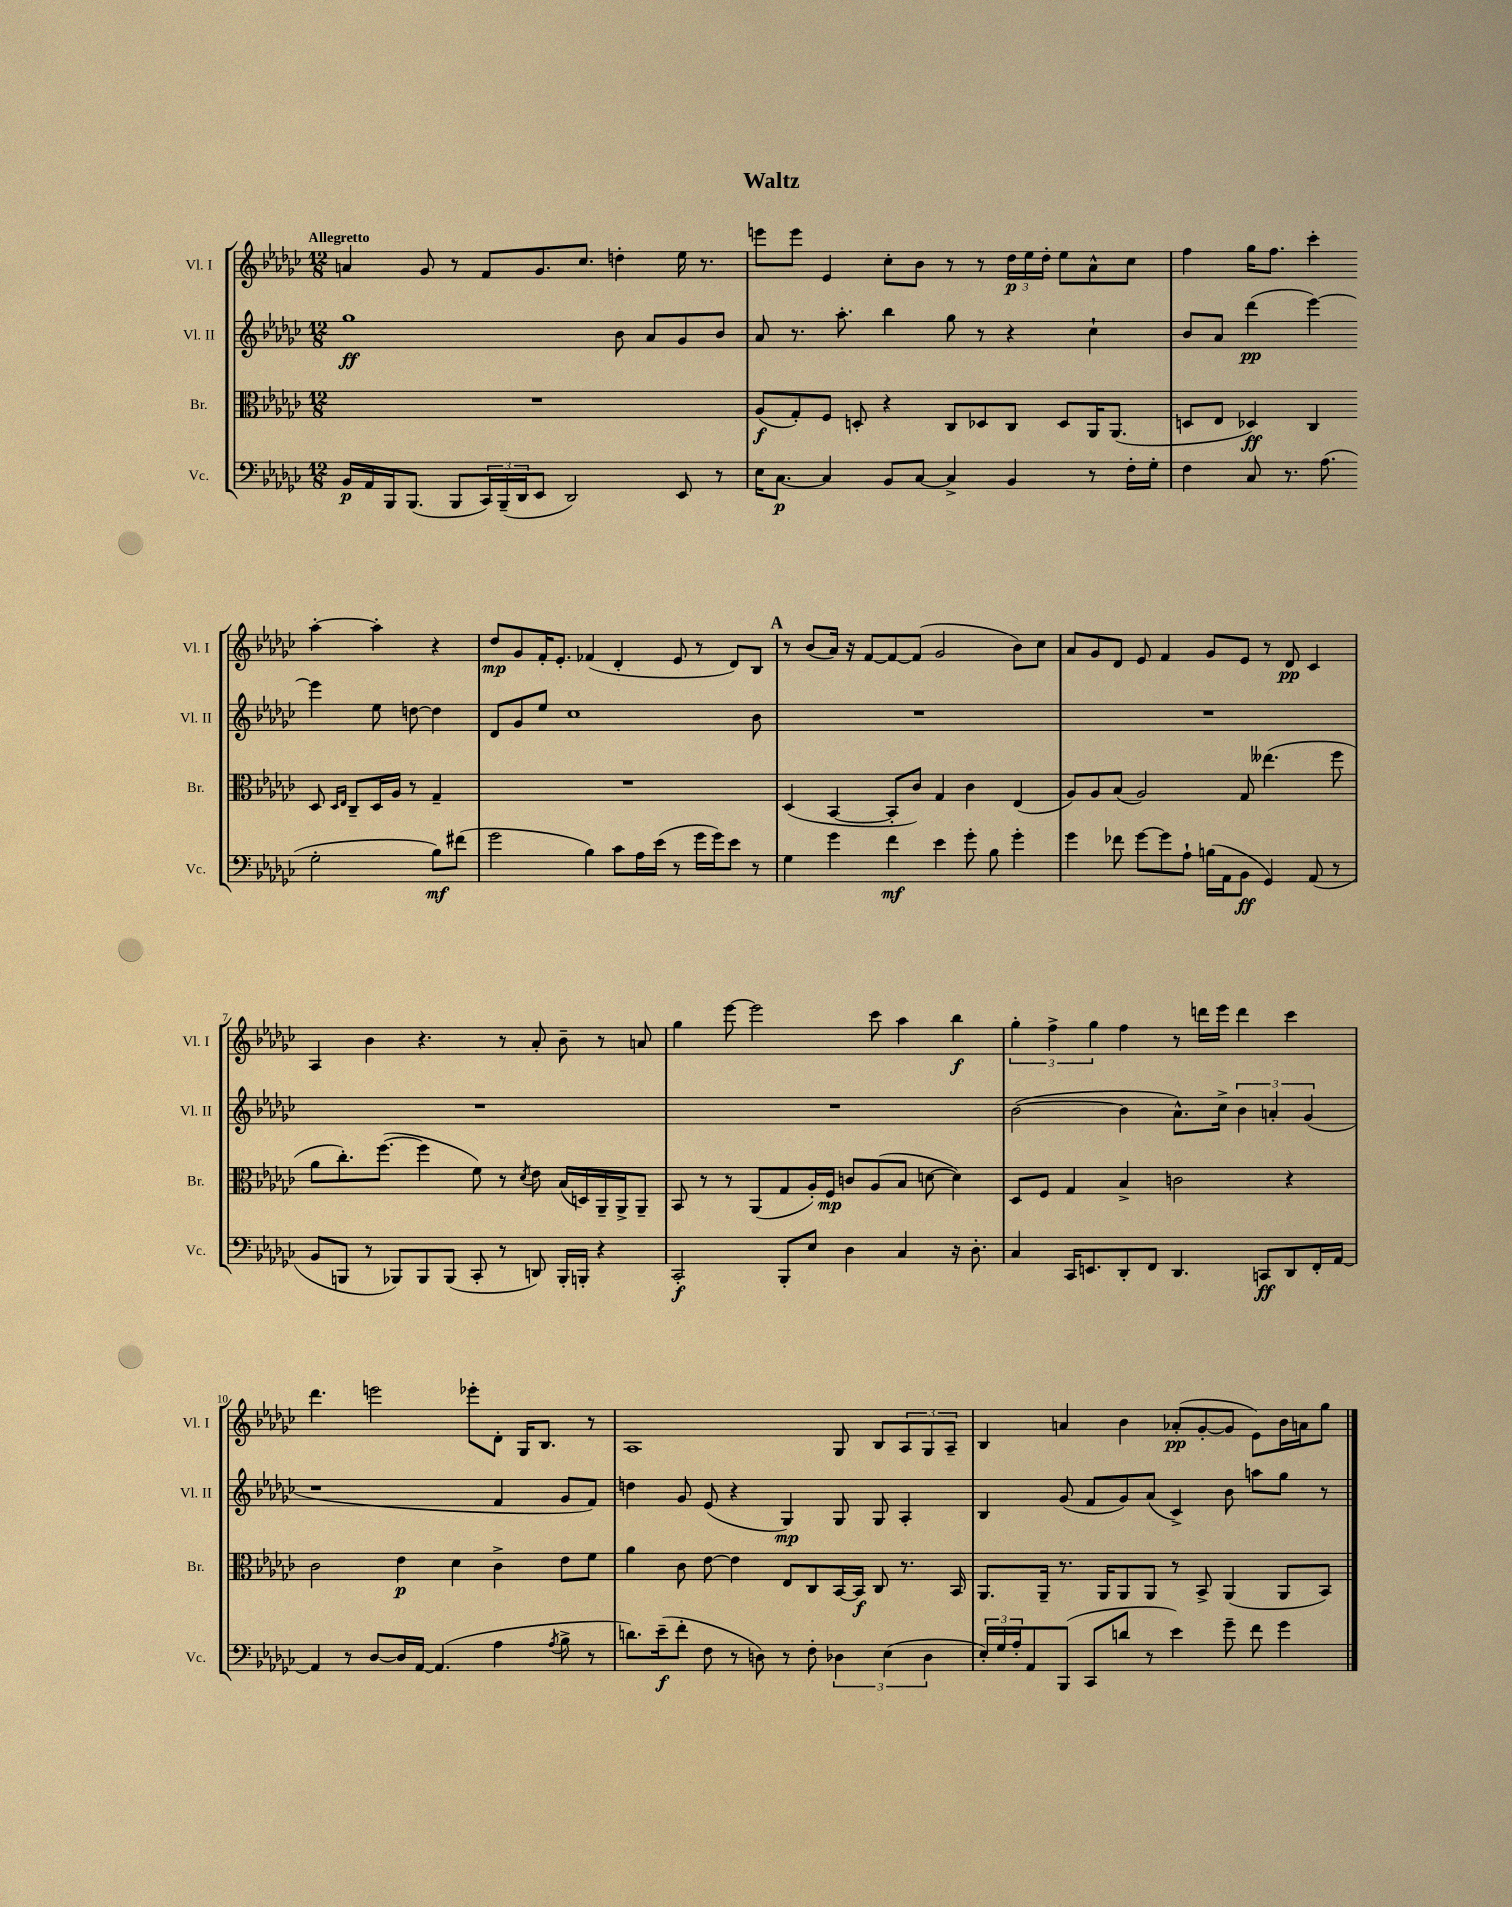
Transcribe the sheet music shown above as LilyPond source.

\header { title = "Waltz" }
<<
\new StaffGroup <<
\new Staff = "s0" \with { instrumentName = "Vl. I" shortInstrumentName = "Vl. I" } {
    \clef treble \key ges \major \numericTimeSignature \time 12/8 \tempo "Allegretto"
    a'4 ges'8 r8 f'8 ges'8. ces''8. d''4-. ees''16 r8. |
    e'''8 e'''8 ees'4 ces''8-. bes'8 r8 r8 \tuplet 3/2 { des''16\p ees''16 des''16-. } ees''8 aes'8-^ ces''8 |
    f''4 ges''16 f''8. ces'''4-. aes''4~-. aes''4-. r4 |
    des''8\mp ges'8 f'16-. ees'8.-. fes'4( des'4-. ees'8 r8 des'8) bes8 |
    \mark \markup { \bold "A" } r8 bes'8( aes'16) r16 f'8~ f'8~ f'8( ges'2 bes'8) ces''8 |
    aes'8 ges'8 des'8 ees'8 f'4 ges'8 ees'8 r8 des'8\pp ces'4 |
    aes4 bes'4 r4. r8 aes'8-. bes'8-- r8 a'8 |
    ges''4 ees'''8~ ees'''2 ces'''8 aes''4 bes''4\f |
    \tuplet 3/2 { ges''4-. f''4-> ges''4 } f''4 r8 d'''16 ees'''16 d'''4 ces'''4 |
    des'''4. e'''2 ees'''8-. des'8-. ges16 bes8. r8 |
    aes1 ges8 bes8 \tuplet 3/2 { aes8 ges8 aes8-- } |
    bes4 a'4 bes'4 aes'8-.\pp( ges'8~-. ges'8 ees'8) bes'16 a'16 ges''8 \bar "|." |
}
\new Staff = "s1" \with { instrumentName = "Vl. II" shortInstrumentName = "Vl. II" } {
    \clef treble \key ges \major \numericTimeSignature \time 12/8
    ges''1\ff bes'8 aes'8 ges'8 bes'8 |
    aes'8 r8. aes''8.-. bes''4 ges''8 r8 r4 ces''4-! |
    bes'8 aes'8 des'''4\pp( ees'''4~) ees'''4 ees''8 d''8~ d''4 |
    des'8 ges'8 ees''8 ces''1 bes'8 |
    \mark \markup { \bold "A" } R1. |
    R1. |
    R1. |
    R1. |
    bes'2~( bes'4 aes'8.-^) ces''16-> \tuplet 3/2 { bes'4 a'4-. ges'4( } |
    r1 f'4 ges'8 f'8) |
    d''4 ges'8 ees'8( r4 ges4\mp) ges8 ges8 aes4-. |
    bes4 ges'8( f'8 ges'8) aes'8( ces'4->) bes'8 a''8 ges''8 r8 \bar "|." |
}
\new Staff = "s2" \with { instrumentName = "Br." shortInstrumentName = "Br." } {
    \clef alto \key ges \major \numericTimeSignature \time 12/8
    R1. |
    aes8\f( ges8-.) f8 d8-. r4 ces8 des8 ces8 des8 aes,16 aes,8.( |
    d8 ees8 des4\ff) ces4 des8 \grace { des16 ees16 } ces8-- des16 aes16 r8 ges4-- |
    R1. |
    \mark \markup { \bold "A" } des4( bes,4~ bes,8-. ces'8) ges4 ces'4 ees4( |
    aes8) aes8 bes8( aes2) ges8 eeses''4.( f''8 |
    aes'8 ces''8.-.) f''8.~( f''4 f'8) r8 \acciaccatura { des'8 } ees'8 bes16( d16) aes,16-- aes,16-> aes,8-- |
    bes,8 r8 r8 aes,8( ges8 aes16-.) f16\mp c'8 aes8( bes8 d'8~ d'4) |
    des8 f8 ges4 bes4-> c'2 r4 |
    ces'2 ees'4\p des'4 ces'4-> ees'8 f'8 |
    aes'4 ces'8 ees'8~ ees'4 ees8 ces8 bes,16~ bes,16\f ces8 r8. bes,16 |
    aes,8. aes,16-- r8. aes,16 aes,8 aes,8 r8 bes,8-> aes,4( aes,8 bes,8) \bar "|." |
}
\new Staff = "s3" \with { instrumentName = "Vc." shortInstrumentName = "Vc." } {
    \clef bass \key ges \major \numericTimeSignature \time 12/8
    bes,16\p aes,16 bes,,16 bes,,8.( bes,,8 \tuplet 3/2 { ces,16) bes,,16--( des,16 } ees,8 des,2) ees,8 r8 |
    ees16 ces8.~\p ces4 bes,8 ces8~ ces4-> bes,4 r8 f16-. ges16-. |
    f4 ces8 r8. aes8.( ges2-. bes8\mf) fis'8( |
    ges'2 bes4) ces'8 aes16 ees'16( r8 ges'16 ges'16) ees'8 r8 |
    \mark \markup { \bold "A" } ges4 ges'4 f'4\mf ees'4 ges'8-. bes8 ges'4-. |
    ges'4 fes'8 ges'8~ ges'8 aes8-! b16( aes,16 bes,8\ff ges,4) aes,8( r8 |
    bes,8 b,,8 r8 bes,,8) bes,,8 bes,,8( ces,8-. r8 d,8) bes,,16-. b,,16-. r4 |
    ces,2-.\f bes,,8-. ees8 des4 ces4 r16 des8.-. |
    ces4 ces,16 e,8. des,8-. f,8 des,4. c,8\ff des,8 f,16-. aes,16~ |
    aes,4 r8 des8~ des16 aes,16~ aes,4.( aes4 \acciaccatura { aes8 } bes8-> r8 |
    d'8.) ees'16--\f( f'8-. f8 r8 d8) r8 f8-. \tuplet 3/2 { des4 ees4( des4 } |
    \tuplet 3/2 { ees16-.) ges16 aes16-. } aes,8 bes,,8( ces,8 d'8 r8 ees'4) ges'8-- f'8 ges'4 \bar "|." |
}
>>
>>
